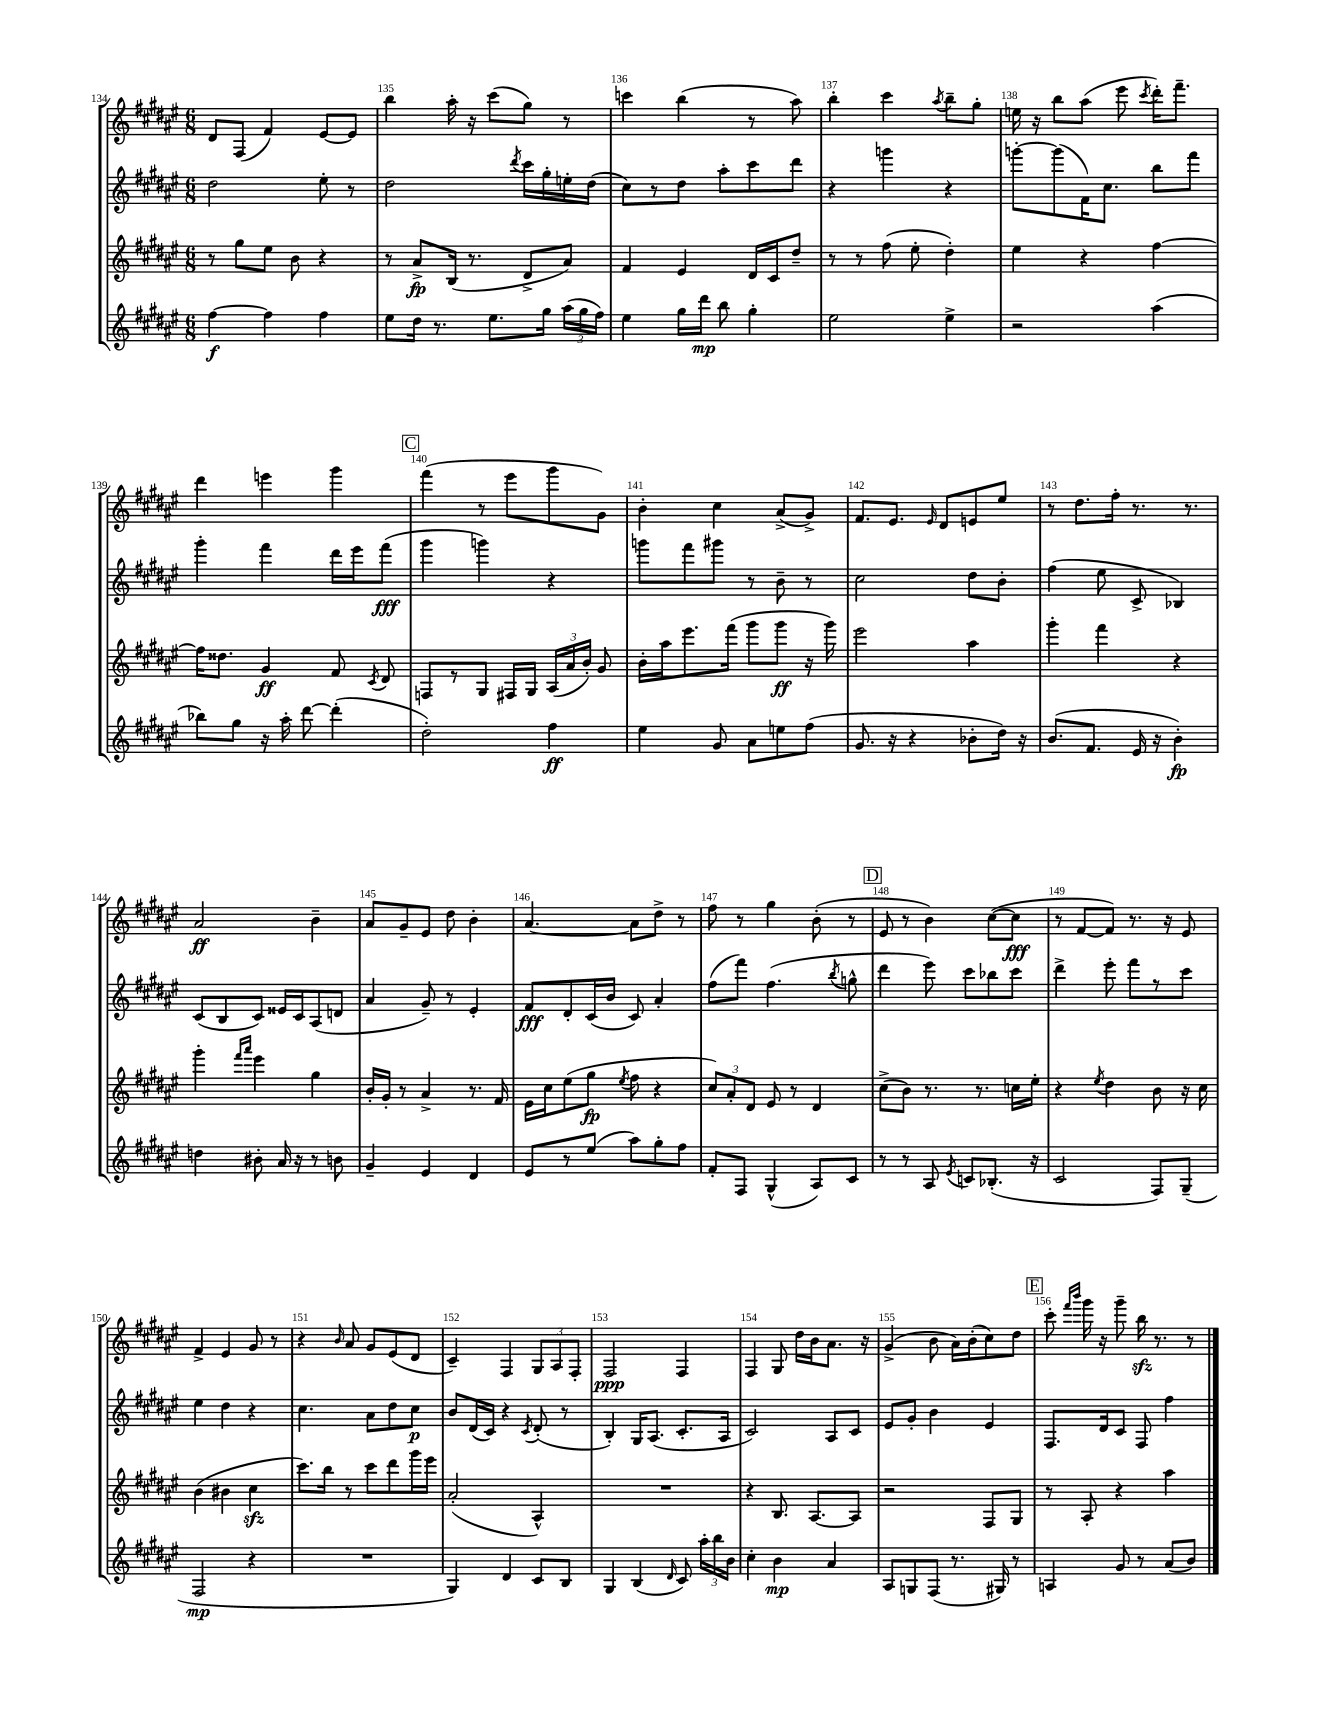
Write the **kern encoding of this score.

**kern	**kern	**kern	**kern
*staff4	*staff3	*staff2	*staff1
*clefG2	*clefG2	*clefG2	*clefG2
*k[f#c#g#d#a#e#]	*k[f#c#g#d#a#e#]	*k[f#c#g#d#a#e#]	*k[f#c#g#d#a#e#]
*M6/8	*M6/8	*M6/8	*M6/8
[4ff#	8r	2dd#	8d#
.	8gg#	.	(8F#
4ff#]	8ee#	.	4f#)
.	8b	.	.
4ff#	4r	8ee#'	[8e#
.	.	8r	8e#]
=	=	=	=
8ee#	8r	2dd#	4bb
16dd#	8a#^	.	.
8.r	.	.	.
.	(16B	.	16aa#'
.	8.r	.	16r
8.ee#	.	.	(8ccc#
.	.	8qddd#	.
.	8d#^	16ccc#	8gg#)
16gg#	.	16gg#'	.
(24aa#	8a#)	16ee'	8r
24gg#	.	.	.
.	.	(16dd#	.
24ff#)	.	.	.
=	=	=	=
4ee#	4f#	8cc#)	4ccc
.	.	8r	.
16gg#	4e#	8dd#	(4bb
16ddd#	.	.	.
8bb	.	8aa#'	.
4gg#'	16d#	8ccc#	8r
.	16c#	.	.
.	8dd#~	8ddd#	8aa#)
=	=	=	=
2ee#	8r	4r	4bb'
.	8r	.	.
.	(8ff#	4ggg	4ccc#
.	8ee#'	.	.
.	.	.	8qaa#
4ee#^	4dd#')	4r	8bb~
.	.	.	8gg#'
=	=	=	=
2r	4ee#	[8ggg'	16ee
.	.	.	16r
.	.	(8ggg]	8bb
.	4r	16f#)	(8aa#
.	.	8.cc#	.
.	.	.	8eee#
.	.	.	8qccc#
(4aa#	[4ff#	8bb	16ddd#')
.	.	.	8.fff#~
.	.	8fff#	.
=	=	=	=
8bb-)	16ff#]	4ggg#'	4ddd#
.	8.dd##	.	.
8gg#	.	.	.
16r	4g#	4fff#	4eee
16aa#'	.	.	.
[8ddd#	.	.	.
(4ddd#']	8f#	16ddd#	4ggg#
.	.	16eee#	.
.	8qc#	.	.
.	8d#	(8fff#	.
=	=	=	=
2dd#')	8F	4ggg#	(4fff#
.	8r	.	.
.	8G#	4ggg)	8r
.	16F#	.	8eee#
.	16G#	.	.
4ff#	(24A#	4r	8ggg#
.	24a#	.	.
.	24b')	.	.
.	8g#	.	8g#)
=	=	=	=
4ee#	16b'	8ggg	4b'
.	16aa#	.	.
.	8.eee#	8fff#	.
8g#	.	8ggg#	4cc#
.	(16fff#	.	.
8a#	8ggg#	8r	.
8ee	8ggg#	8b~	(8a#^
(8ff#	16r	8r	8g#^)
.	16ggg#)	.	.
=	=	=	=
8.g#	2eee#	2cc#	8.f#
16r	.	.	8.e#
4r	.	.	.
.	.	.	16qqe#
.	.	.	8d#
8b-'	4aa#	8dd#	8e
16dd#)	.	8b'	8ee#
16r	.	.	.
=	=	=	=
(8.b	4ggg#'	(4ff#	8r
.	.	.	8.dd#
8.f#	.	.	.
.	4fff#	8ee#	.
.	.	.	16ff#'
16e#	.	8c#^	8.r
16r	.	.	.
4b')	4r	4B-)	.
.	.	.	8.r
=	=	=	=
4dd	4ggg#'	(8c#	2a#
.	.	8B	.
.	16qqfff#	.	.
.	16qqaaa#	.	.
8b#'	4eee#	8c#)	.
16a#	.	16e##	.
16r	.	16c#	.
8r	4gg#	(8A#	4b~
8b	.	8d	.
=	=	=	=
4g#~	16b'	4a#	8a#
.	16g#'	.	.
.	8r	.	8g#~
4e#	4a#^	8g#~)	8e#
.	.	8r	8dd#
4d#	8.r	4e#'	4b'
.	16f#	.	.
=	=	=	=
8e#	16e#	8f#	[4.a#
.	16cc#	.	.
8r	(8ee#	8d#'	.
(8ee#	8gg#	(16c#	.
.	.	16b	.
.	8qee#	.	.
8aa#)	8ff#	8c#)	8a#]
8gg#'	4r	4a#'	8dd#^
8ff#	.	.	8r
=	=	=	=
8f#'	12cc#)	(8ff#	8ff#
.	12a#'	.	.
8F#	.	8fff#)	8r
.	12d#	.	.
(4G#^^	8e#	(4.ff#	4gg#
.	8r	.	.
8A#)	4d#	.	(8b'
.	.	8qbb	.
8c#	.	8gg^^	8r
=	=	=	=
8r	(8cc#^	4ddd#	8e#
8r	8b)	.	8r
8A#	8.r	8eee#)	4b)
8qe#	.	.	.
8c	.	8ccc#	.
.	8.r	.	.
(8.B-'	.	8bb-	([8cc#
.	16cc	8ccc#	8cc#]
16r	16ee#'	.	.
=	=	=	=
2c#	4r	4ddd#^	8r
.	.	.	[8f#
.	8qee#	.	.
.	4dd#	8eee#'	8f#])
.	.	8fff#	8.r
8F#)	8b	8r	.
.	.	.	16r
(8G#~	16r	8ccc#	8e#
.	16cc#	.	.
=	=	=	=
2F#	(4b	4ee#	4f#^
.	4b#	4dd#	4e#
4r	4cc#	4r	8g#
.	.	.	8r
=	=	=	=
2.r	8.ccc#)	4.cc#	4r
.	16bb	.	.
.	.	.	16qqb
.	8r	.	8a#
.	8ccc#	8a#	8g#
.	8ddd#	8dd#	(8e#
.	16ggg#	8cc#	8d#
.	16eee#	.	.
=	=	=	=
4G#)	(2a#'	8b	4c#~)
.	.	(16d#	.
.	.	16c#)	.
4d#	.	4r	4F#
.	.	8qc#	.
8c#	4A#^^)	(8d#'	12G#
.	.	.	12A#
8B	.	8r	.
.	.	.	12F#'
=	=	=	=
4G#	2.r	4B')	2F#
(4B	.	16G#	.
.	.	(8.A#	.
16qqd#	.	.	.
8c#)	.	8.c#'	4F#
24aa#'	.	.	.
24bb	.	.	.
.	.	16A#	.
24b	.	.	.
=	=	=	=
4cc#'	4r	2c#)	4F#
4b	8.B	.	8G#
.	.	.	16dd#
.	[8.A#	.	16b
4a#	.	8A#	8.a#
.	8A#]	8c#	.
.	.	.	16r
=	=	=	=
8A#	2r	8e#	(4g#^
8G	.	8g#'	.
(8F#	.	4b	8b
8.r	.	.	16a#)
.	.	.	(16b'
.	8F#	4e#	8cc#)
16G#)	.	.	.
8r	8G#	.	8dd#
=	=	=	=
4A	8r	8.F#	8ccc#'
.	.	.	16qqfff#
.	.	.	16qqbbb
.	8A#'	.	16ggg#
.	.	16d#	16r
8g#	4r	8c#	8ggg#~
8r	.	8F#	16bb
.	.	.	8.r
(8a#	4aa#	4ff#	.
8b)	.	.	8r
==	==	==	==
*-	*-	*-	*-
